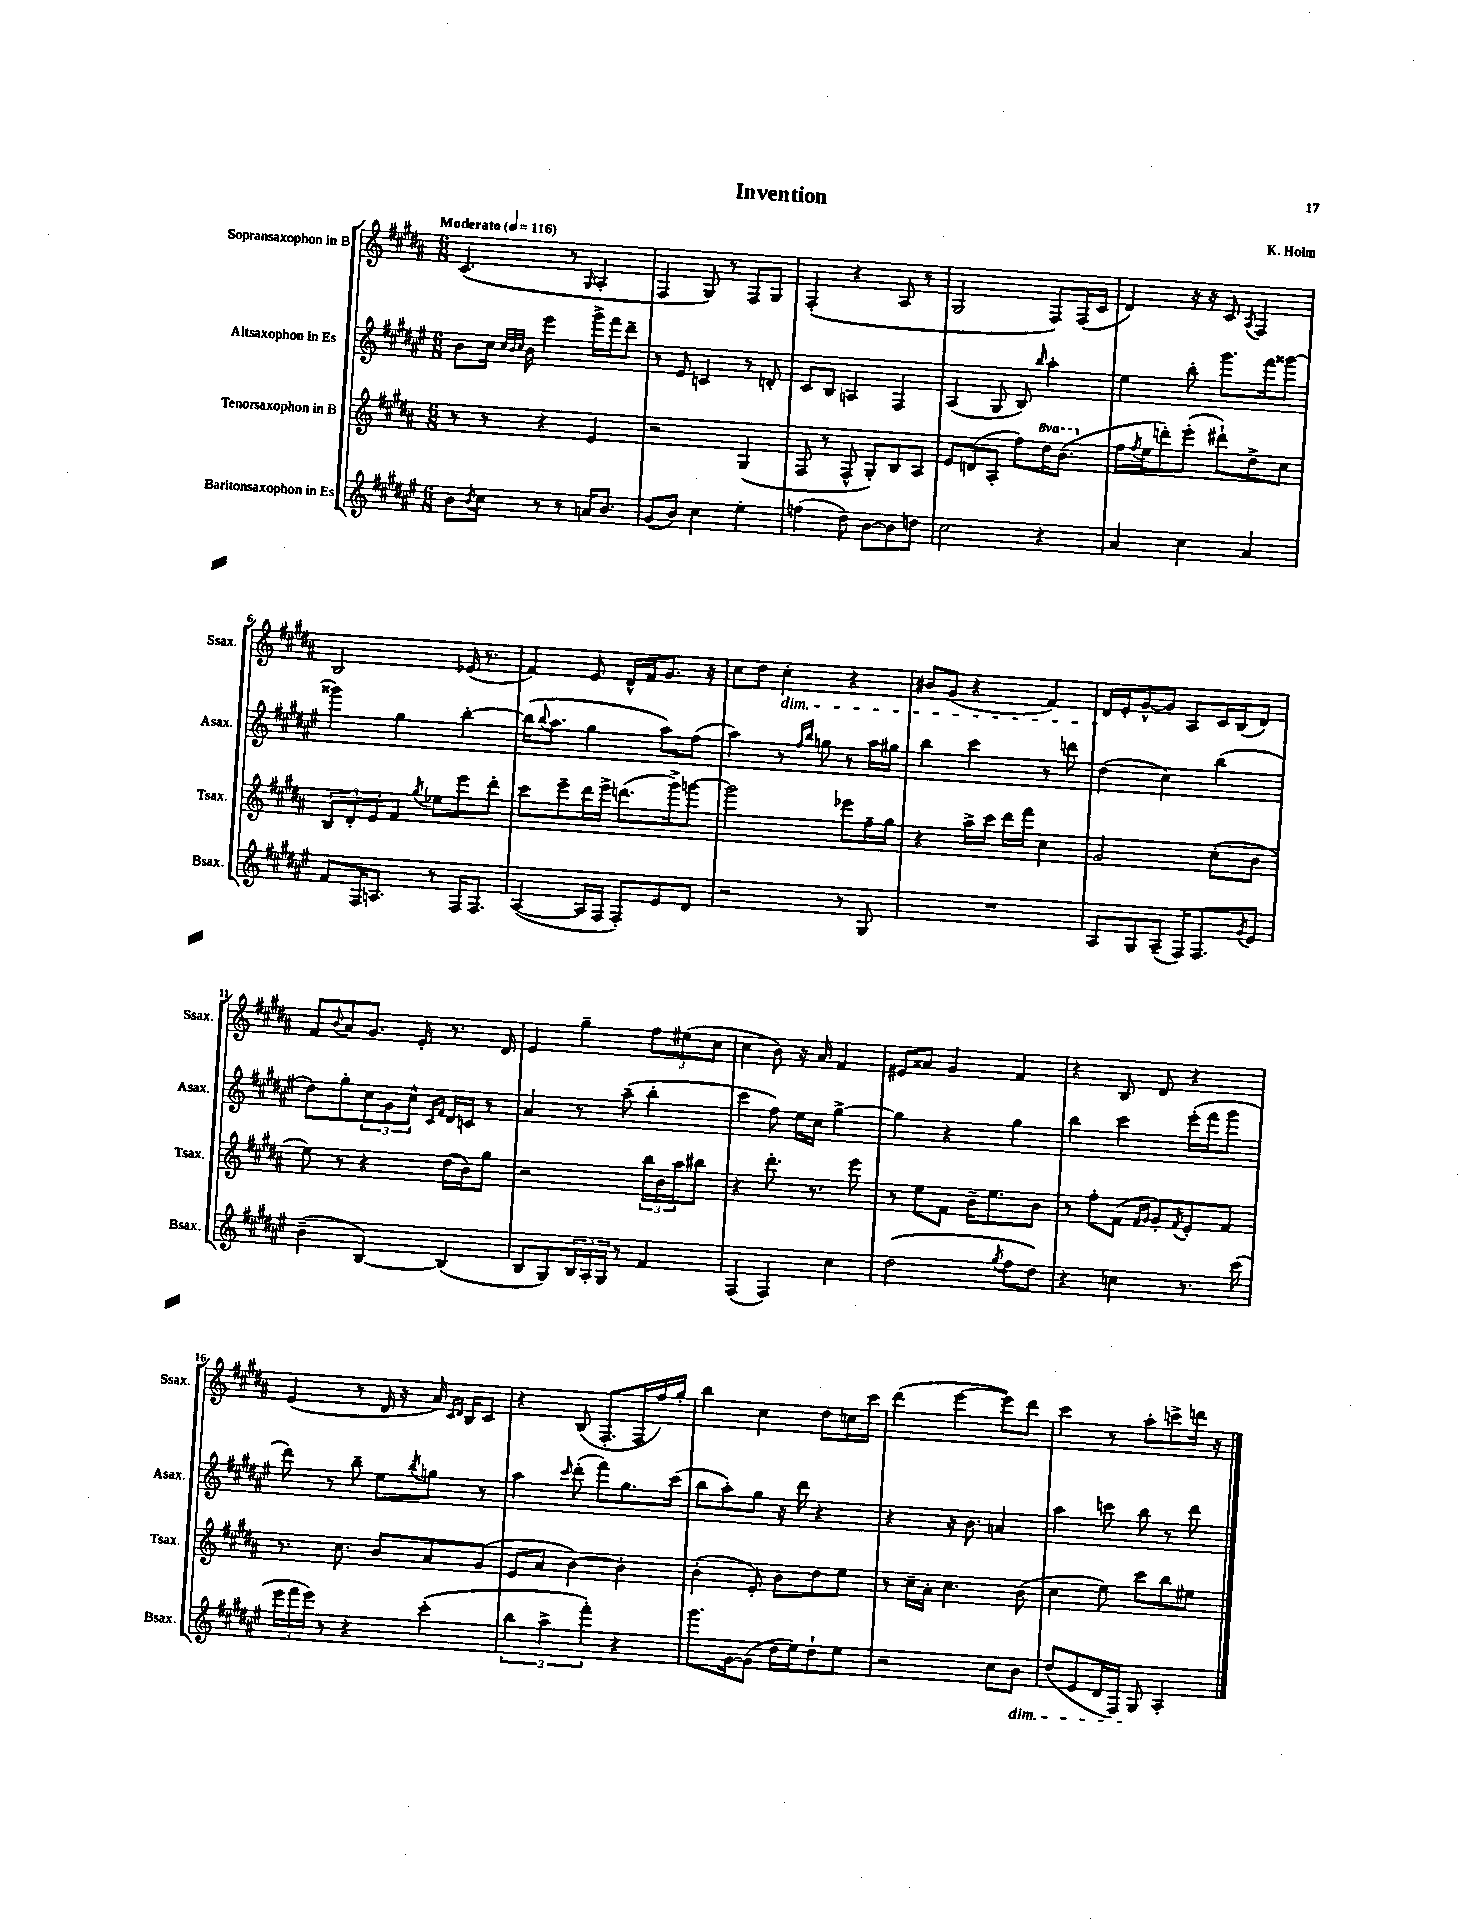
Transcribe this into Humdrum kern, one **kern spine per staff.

**kern	**kern	**kern	**kern
*staff4	*staff3	*staff2	*staff1
*clefG2	*clefG2	*clefG2	*clefG2
*k[f#c#g#d#a#e#]	*k[f#c#g#d#a#]	*k[f#c#g#d#a#e#]	*k[f#c#g#d#a#]
*M6/8	*M6/8	*M6/8	*M6/8
*MM116	*MM116	*MM116	*MM116
8b\L	8r	8b\L	(4.c#/
8qb/	.	.	.
8cc#\J	8r	16cc#\Jk	.
.	.	32qqcc#/LLL	.
.	.	32qqb/	.
.	.	32qqcc#/JJJ	.
.	.	16b\	.
8r	4r	4eee#\	.
8r	.	.	8r
.	.	.	16qqG#/
16a/LK	4e/	16ggg#^\LL	4A#'/
8.b/J	.	16fff#\J	.
.	.	8ddd#~\J	.
=	=	=	=
(8g#/L	2r	8r	4F#/
8b/J)	.	8e#/	.
4cc#\	.	4c/	8G#/)
.	.	.	8r
4ee#'\	(4G#/	8r	8F#/L
.	.	8d'/	8G#/J
=	=	=	=
(4ff\	8F#/	8c#/L	(4F#'/
.	8r	8B/J	.
8dd#\)	8F#^^/	4A/	4r
[8b\L	8G#'/L)	.	.
8b\]	8B/	4F#/	8A#/
8dd\J	8A#/J	.	8r
=	=	=	=
2cc#\	8e/L	(4A#/	2G#/
.	(8d/	.	.
.	8A#'/J	8G#/	.
.	8ff#\L)	8B/)	.
.	.	16qqbb/	.
4r	16ddd#\K	4aa#'\	8F#/L)
.	(8.bb\J	.	.
.	.	.	(16F#/L
.	.	.	16c#/JJ
=	=	=	=
4a#/	16ff#\LL	4ee#\	4d#/)
.	8qff#/	.	.
.	16ee\J	.	.
.	8ddd'\)	.	.
4cc#\	(8eee'\J	8bb'\	16r
.	.	.	16r
.	8ddd#`\L)	8.ggg#\L	8c#/
.	.	.	8qA#/
4a#/	8dd#^\	.	4F#/
.	.	16fff#\k	.
.	8cc#\J	[8ggg##\J	.
=	=	=	=
8f#/L	12B/L	4ggg##\]	2B/
.	12d#'/	.	.
16F#/K	.	.	.
.	12e/	.	.
8.A/J	.	.	.
.	8f#/J	4gg#\	.
.	8qgg#/	.	.
8r	8ee-\L	.	.
16F#/LK	8eee\	[4bb'\	(16e-/
8.F#/J	.	.	8.r
.	8ddd#'\J	.	.
=	=	=	=
([4A#/	8ccc#\L	(16bb\]LK	4f#/)
.	.	8qqbb/	.
.	.	8.aa#\J	.
.	8eee~\	.	.
16A#/]LL	16ddd#\L	4gg#\	8e/
16F#/JJ	16eee^\JJ	.	.
8F#'/L)	(8.ddd\L	.	16d#^^/LL
.	.	.	16f#/J
8e#/	.	8aa#\L)	8.g#/J
.	16ggg#^\k)	.	.
8d#/J	[8ggg\J	(8ff#\J	.
.	.	.	16r
=	=	=	=
2r	2ggg\]	4aa#\)	8cc#\L
.	.	.	8dd#\J
.	.	8r	4cc#'\
.	.	16qqff#/LL	.
.	.	16qqbb/JJ	.
.	.	8gg\	.
8r	8eee-\L	8r	4r
8G#/	16ff#~\L	16aa#\LL	.
.	16gg#\JJ	16gg#\JJ	.
=	=	=	=
2.r	4r	4bb\	8b#/L
.	.	.	(8g#/J
.	16aa#^\LL	4ccc#\	4r
.	16ccc#\JJ	.	.
.	16ddd#\LL	.	.
.	16fff#\JJ	.	.
.	4cc#\	8r	4f#/)
.	.	8ddd\	.
=	=	=	=
8A#/L	2g#/	(4dd#\	16d#/LL
.	.	.	16e'/J
8G#/	.	.	[8g#^^/
(8A#~/J	.	4cc#\)	8g#/]J
16F#/LK)	.	.	8A#/L
8.F#/	.	.	.
.	(8cc#'\L	(4bb\	16c#/L
.	.	.	(16B/J
8qg#/	.	.	.
8e#/J	8b\J	.	8d#/J)
=	=	=	=
(4b~\	8ee\)	8dd#\L)	8f#/L
.	.	.	8qqb/
.	8r	8gg#'\	8a#/
[4B/)	4r	12cc#\	8.g#/J
.	.	12g#\	.
.	.	12cc#^^\J	.
.	.	.	16e'/
.	.	16qqc#/LL	.
.	.	16qqf#/JJ	.
(4B/]	(16dd#\LL	16d#/LL	8.r
.	16b\J)	16c/JJ	.
.	8gg#\J	8r	.
.	.	.	16d#/
=	=	=	=
8B/L	2r	4a#/	4e/
8G#/)	.	.	.
24B/L	.	8r	4gg#~\
24A#'/	.	.	.
24G#/JJ	.	.	.
8r	.	(8aa#~\	.
4f#/	24bb\LL	4bb'\	12ff#\L
.	24b\	.	.
.	24aa#\J	.	(12ee#\
.	8bb#\J	.	.
.	.	.	12cc#\J
=	=	=	=
(4F#/	4r	4ccc#\	4cc#\
4F#/)	8.ddd#'\	8ff#\)	8b\)
.	.	16ee#\LL	16r
.	8.r	16cc#\JJ	16a#/
4cc#\	.	[4gg#^\	4f#/
.	8eee\	.	.
=	=	=	=
(2dd#\	8r	4gg#\]	8e#/L
.	8ee\L	.	8a##/J
.	8f#\J	4r	4g#/
.	16b~\LK	.	.
.	8.ee\	.	.
8qgg#/	.	.	.
8ff#\L	.	4gg#\	4f#/
8dd#\J)	8b\J	.	.
=	=	=	=
4r	8r	4bb\	4r
.	8ff#'\L	.	.
4cc\	(8f#\J	4ccc#\	8B/
.	16qqf#/LL	.	.
.	16qqg#/JJ	.	.
.	8g#'/L)	.	8d#/
.	8qf#/	.	.
8.r	8e'/	(16eee#'\LL	4r
.	.	16fff#\J	.
.	8f#/J	8ggg#\J	.
(16ccc#\	.	.	.
=	=	=	=
24eee#\LL	8.r	8ddd#\)	(4e/
24fff#\	.	.	.
24eee#\JJ)	.	.	.
8r	.	8r	.
.	8.cc#\	.	.
4r	.	8bb~\	8r
.	8b/L	8ee#\L	16d#/
.	.	.	16r
.	.	8qbb/	.
(4ccc#'\	8a#/	8gg\J	16a#/)
.	.	.	16qqc#/LL
.	.	.	16qqd#/JJ
.	.	.	16B/LK
.	(8g#/J	8r	8c#/J
=	=	=	=
6bb\	8e/L	4aa#\	4r
.	8a#/J	.	.
6aa#^\	.	.	.
.	.	16qqccc#/	.
.	[4b\)	(8ddd#'\	(8B/
6fff#'\)	.	.	.
.	.	8fff#\L)	8.F#'/L
4r	4b'\]	8.gg#\	.
.	.	.	16F#/L
.	.	.	16ff#/)
.	.	(16ccc#\Jk	16gg#'/JJ
=	=	=	=
8.ggg#\L	(4b'\	8bb\L	4bb\
.	.	8aa#'\)	.
[16g#\k	.	.	.
(8g#\]J	8e'/)	8gg#\J	4cc#\
16dd#\LL	8b\L	16r	.
16ee#\J)	.	16ddd#\	.
8dd#`\	8dd#\	4r	8dd#\L
8ee#\J	8ee\J	.	16cc\L
.	.	.	16ccc#\JJ
=	=	=	=
2r	8r	4r	(4ddd#\
.	16cc#~\LL	.	.
.	16a#'\JJ	.	.
.	4.cc#\	16r	[4eee\
.	.	8.b\	.
8cc#\L	.	4a/	8eee\]L)
8b\J	(8b\	.	8ddd#\J
=	=	=	=
(8dd#/L	4cc#\	4aa#\	4ccc#\
8e#/	.	.	.
16d#/L	8ee\)	8ccc\	8r
16F#/JJ)	.	.	.
8G#/	8ccc#\L	8bb\	8aa#'\L
4A#'/	8bb\	8r	8ccc^\
.	8ee#\J	8ddd#\	16ddd\Jk
.	.	.	16r
==	==	==	==
*-	*-	*-	*-
